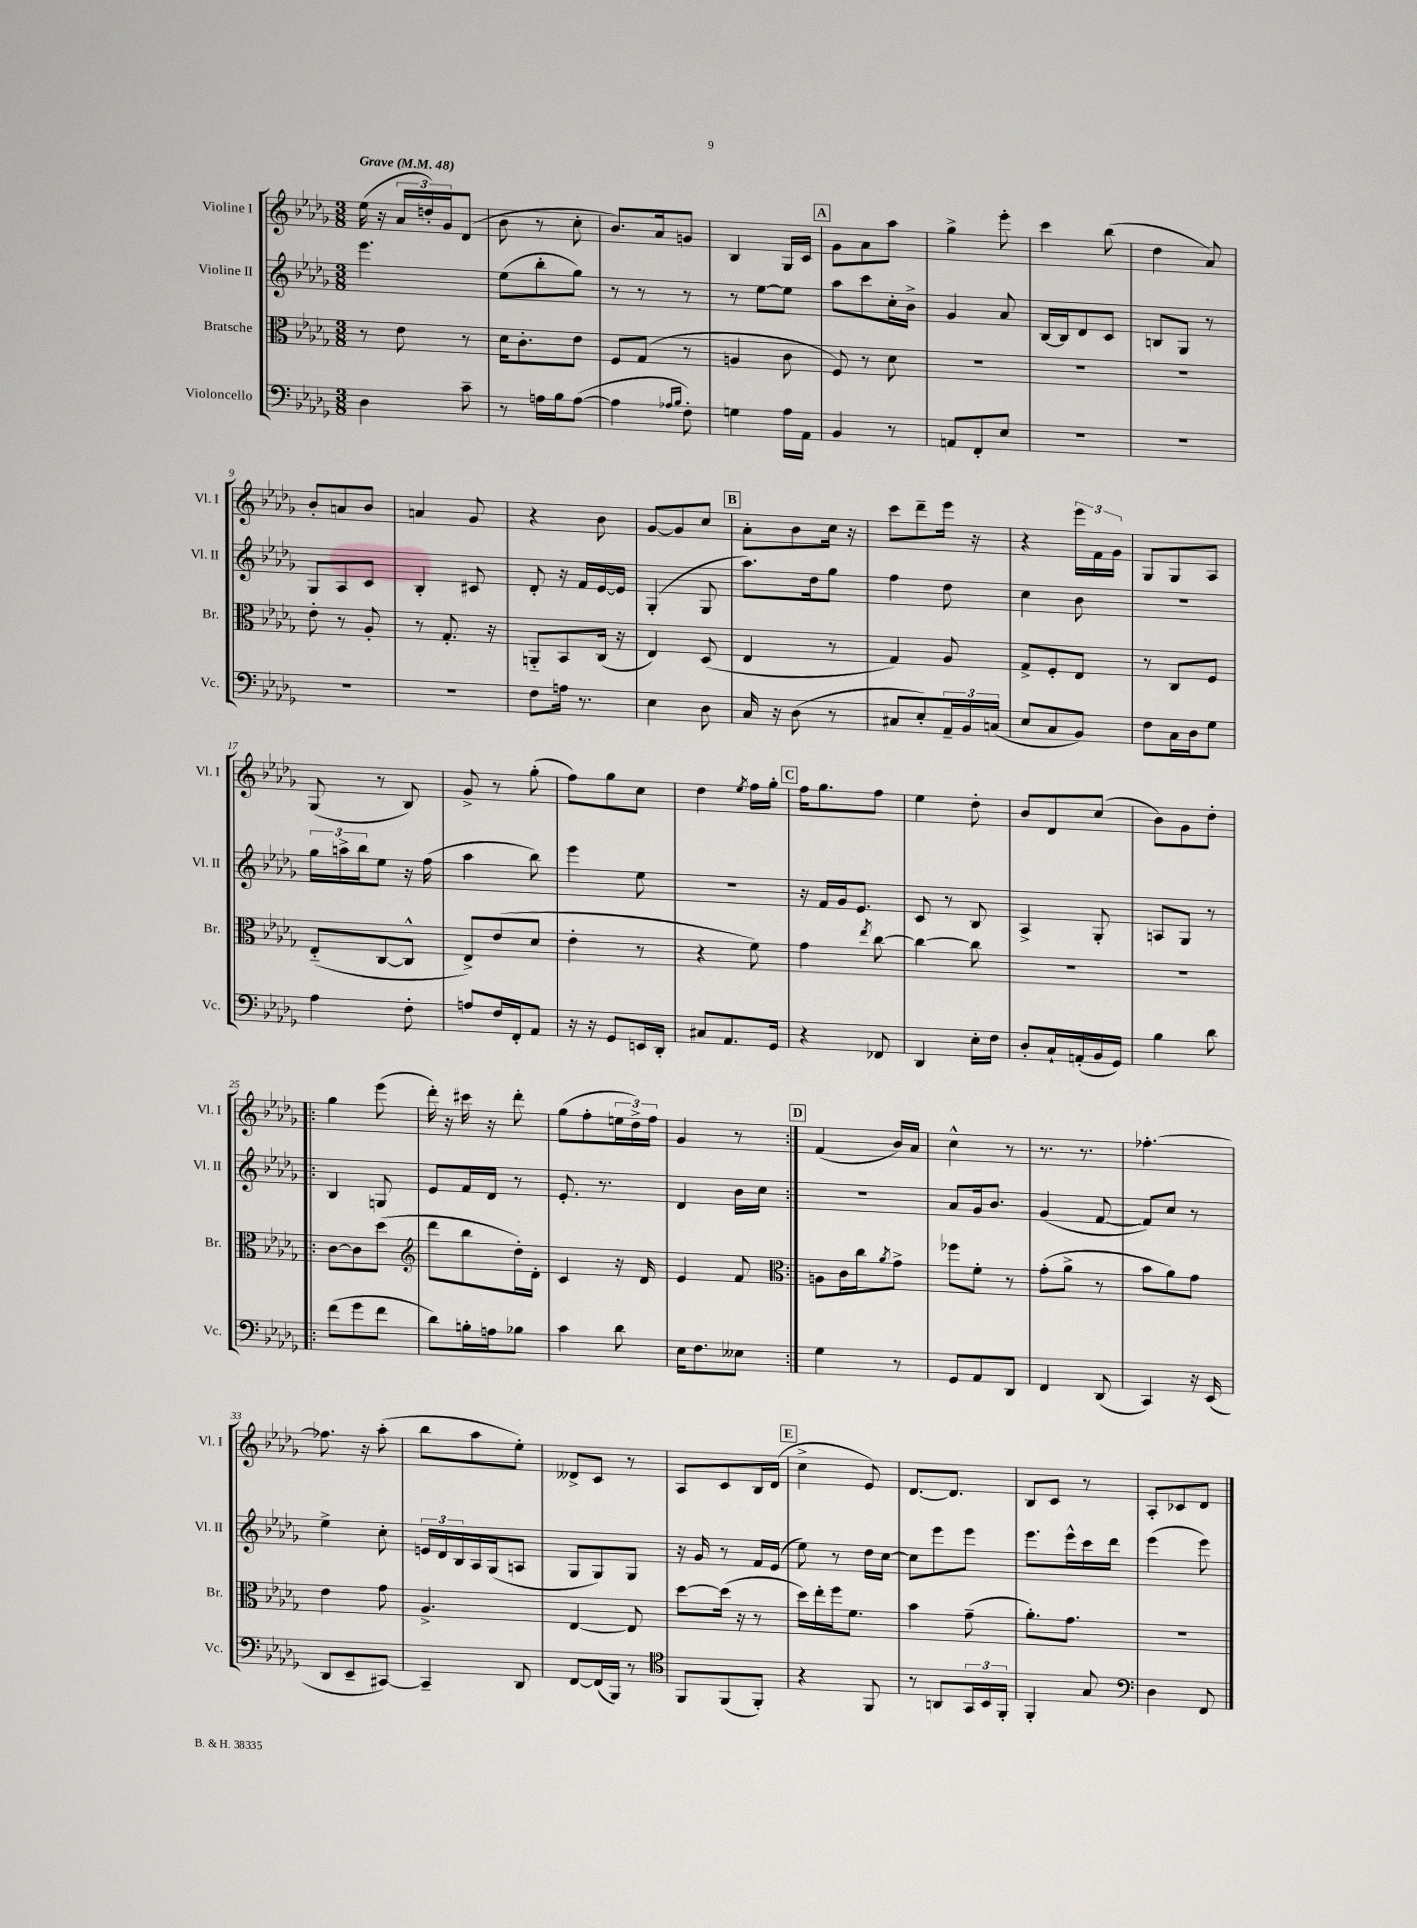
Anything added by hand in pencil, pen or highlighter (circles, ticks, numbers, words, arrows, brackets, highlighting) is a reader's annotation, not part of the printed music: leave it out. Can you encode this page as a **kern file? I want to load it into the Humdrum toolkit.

**kern	**kern	**kern	**kern
*staff4	*staff3	*staff2	*staff1
*clefF4	*clefC3	*clefG2	*clefG2
*k[b-e-a-d-g-]	*k[b-e-a-d-g-]	*k[b-e-a-d-g-]	*k[b-e-a-d-g-]
*M3/8	*M3/8	*M3/8	*M3/8
*MM48	*MM48	*MM48	*MM48
4D-\	8r	4.eee-\	(16ee-\
.	.	.	16r
.	8e-\	.	24a-/LL
.	.	.	24dd'/)
.	.	.	24g-/J
8c~\	8r	.	(8d-/J
=	=	=	=
8r	16d-\LK	(8ee-\L	8b-\
.	8.c'\	.	.
16A\LL	.	8bb-'\	8r
16B-\J	.	.	.
([8A\J	8e-\J	8gg-\J)	8cc'\
=	=	=	=
4A\]	8F/L	8r	8.b-/L)
.	(8G-/J	8r	.
.	.	.	16a-/k
16qqA-/LL	.	.	.
16qqB-/JJ	.	.	.
8F'\)	8r	8r	8g/J
=	=	=	=
4G\	4A/	8r	4B-/
.	.	[8ee-\L	.
16A-\LL	8c\	8ee-\]J	16G-/LL
16AA-\JJ	.	.	16c/JJ
=	=	=	=
4BB-/	8F/)	8aa-\L	8g-\L
.	8r	8ccc\	8a-\
8r	8d-\	16cc'\L	8aa-\J
.	.	16b-^\JJ	.
=	=	=	=
8AA/L	4.r	4g-/	4gg-^\
8FF'/	.	.	.
8E-/J	.	8a-/	8eee-'\
=	=	=	=
4.r	4.r	[16B-/LL	4ccc\
.	.	16B-/]J	.
.	.	8d-/	.
.	.	8c/J	(8bb-\
=	=	=	=
4.r	4.r	8B/L	4dd-\
.	.	8G-/J	.
.	.	8r	8a-/)
=	=	=	=
4.r	8e-'\	8G-/L	8b-'/L
.	8r	8A-/	8a/
.	8A-'/	8c/J	8b-/J
=	=	=	=
4.r	8r	4B-'/	4a/
.	8.G-'/	.	.
.	.	8c#/	8g-/
.	16r	.	.
=	=	=	=
8F\L	8AA'~/L	8d-'/	4r
16A\Jk	8BB-/	16r	.
8.r	.	16f/LL	.
.	(16C/Jk	[16e-/	8b-\
.	16r	16e-/]JJ	.
=	=	=	=
4E-\	4E-/)	(4G-'/	[8g-/L
.	.	.	8g-/]
8D-\	(8D-/	8G-/	8cc/J
=	=	=	=
16C/	4E-/	8.aa-\L)	8a-'\L
16r	.	.	.
(8D-\	.	.	8b-\
.	.	16dd-\k	.
8r	8r	8gg-\J	16cc\Jk
.	.	.	16r
=	=	=	=
8C#/L	4G-/)	4ff\	8ccc\L
8E-'/)	.	.	8ddd-~\
24AA-~/L	8A-/	8dd-\	16eee-\Jk
24BB-/	.	.	.
.	.	.	16r
(24C/JJ	.	.	.
=	=	=	=
8E-/L	8G-^/L	4cc\	4r
8C/	8F'/	.	.
8BB-/J)	8E-/J	8b-\	24eee-\LL
.	.	.	24f\
.	.	.	24g-\JJ
=	=	=	=
8F\L	8r	4.r	8G-/L
16C\L	8C/L	.	8G-/
16D-\J	.	.	.
8G-\J	8F/J	.	8A-/J
=	=	=	=
4A-\	(8E-'~/L	24gg-\LL	(8G-/
.	.	24aa^\	.
.	.	24bb-\J	.
.	[8C/	8ee-\J	8r
8F'\	8C^^/]J	16r	8B-/)
.	.	(16ff\	.
=	=	=	=
8A/L	8E-^/L)	4aa-\	8g-^/
16F/L	(8e-/	.	8r
16FF'/J	.	.	.
8AA-/J	8d-/J	8bb-\)	(8gg-'\
=	=	=	=
16r	4e-'\	4eee-\	8ff\L)
16r	.	.	.
8GG-/L	.	.	8gg-\
16EE/L	8r	8ee-\	8cc\J
16DD-'/JJ	.	.	.
=	=	=	=
8C#/L	4r	4.r	4dd-\
8.AA-/	.	.	.
.	.	.	8qee-/
.	8f\)	.	16ff\LL
16GG-/Jk	.	.	16gg-'\JJ
=	=	=	=
4r	4g-\	16r	16ff\LK
.	.	16f/LL	8.gg-\
.	.	16g-/J	.
.	.	8.e-/J	.
.	8qee-/	.	.
8FF-/	[8cc\	.	8ff\J
=	=	=	=
4DD-/	4cc\_	8c/	4ee-\
.	.	8r	.
16E-'\LL	8cc\]	8B-/	8dd-'\
16F\JJ	.	.	.
=	=	=	=
8D-'/L	4.r	4A-^/	8b-/L
16C`/L	.	.	8d-/
(16AA'/	.	.	.
16BB-/	.	8G-'/	(8cc/J
16GG-/JJ)	.	.	.
=	=	=	=
4B-\	4.r	8A/L	8b-\L)
.	.	8G-/J	8g-\
8d-\	.	8r	8dd-'\J
=!|:	=!|:	=!|:	=!|:
(8f\L	[8c\L	4B-/	4gg-\
8g-\	8c\]	.	.
8f\J	(8dd-\J	8G/	(8eee-\
=	=	=	=
*	*clefG2	*	*
8d-\L)	8ddd-\L	8e-/L	16ddd-'\)
.	.	.	16r
16B'\L	8bb-\	16f/L	16ccc#\
16A\J	.	16d-/JJ	16r
8B-\J	16dd-'\L)	8r	8ddd-'\
.	16d-'\JJ	.	.
=	=	=	=
4c\	4c/	8.e-'/	(8gg-\L
.	.	.	8ff'\
.	.	8.r	.
8d-\	16r	.	24ee\L
.	.	.	24dd-^\)
.	16d-/	.	.
.	.	.	24ff\JJ
=	=	=	=
16E-\LK	4e-/	4d-/	4g-/
8.F\	.	.	.
8E--\J	8f/	16b-\LL	8r
.	.	16cc\JJ	.
=:|!	=:|!	=:|!	=:|!
*	*clefC3	*	*
4G-\	8A\L	4.r	(4f/
.	16c\L	.	.
.	16cc\J	.	.
.	8qa-/	.	.
8r	8g-^\J	.	16b-/LL)
.	.	.	16a-/JJ
=	=	=	=
8GG-/L	8ff-\L	8a-/L	4cc^^\
8AA-/	8f'\J	16g-/k	.
.	.	8.b-/J	.
8DD-/J	8r	.	8r
=	=	=	=
4FF/	(8g-'\L	(4g-/	8.r
.	8a-^\J	.	.
.	.	.	8.r
(8DD-/	8r	[8f/	.
=	=	=	=
4CC/)	8b-\L	8f/]L)	[4.ff-'\
.	8a-\)	8cc/J	.
16r	8g-\J	8r	.
(16EE-/	.	.	.
=	=	=	=
8DD-/L	4e-\	4ee-^\	8.ff-\]
8EE-~/	.	.	.
.	.	.	16r
[8CC#/J)	8g-\	8cc'\	(8aa-'\
=	=	=	=
4CC#~/]	4.A-^/	24e/LL	8bb-\L
.	.	24d-/	.
.	.	24B-/	.
.	.	16A-/	8aa-\
.	.	(16G-/J	.
8DD-/	.	8A/J	8ee-'\J)
=	=	=	=
[8FF/L	[4E-/	8G-/L	8d--^/L
(16FF/]L	.	8G-/)	8c/J
16BBB-/JJ)	.	.	.
8r	8E-/]	8G-/J	8r
=	=	=	=
*clefC4	*	*	*
8FF/L	[8dd-\L	16r	8A-/L
.	.	16g-/	.
(8FF/	(16dd-\]Jk	8r	8c/
.	16r	.	.
8FF'/J)	8r	16f/LL	16B-/L
.	.	(16e-/JJ	(16d-/JJ
=	=	=	=
4r	16dd-\LL)	8ee-\)	4cc^\
.	16ee-'\	.	.
.	16ff\J	8r	.
.	8.f\J	.	.
8FF/	.	16dd-\LL	8e-/)
.	.	[16cc\JJ	.
=	=	=	=
8r	4b-\	8cc\]L	[8.d-/L
8AA/L	.	8eee-\	.
.	.	.	8.d-/]J
24GG-/L	(8g-~\	8eee-\J	.
24BB-/	.	.	.
24FF'/JJ	.	.	.
=	=	=	=
4FF'/	8.a-'\L)	8.eee-\L	8B-/L
.	.	.	8c/J
.	8.g-\J	16eee-^^\L	.
8G-/	.	16ccc\	8r
.	.	16ddd-\JJ	.
=	=	=	=
*clefF4	*	*	*
4D-\	4.r	(4eee-\	8A-'/L
.	.	.	8c-/
8FF/	.	8eee-\)	8d-/J
==	==	==	==
*-	*-	*-	*-
